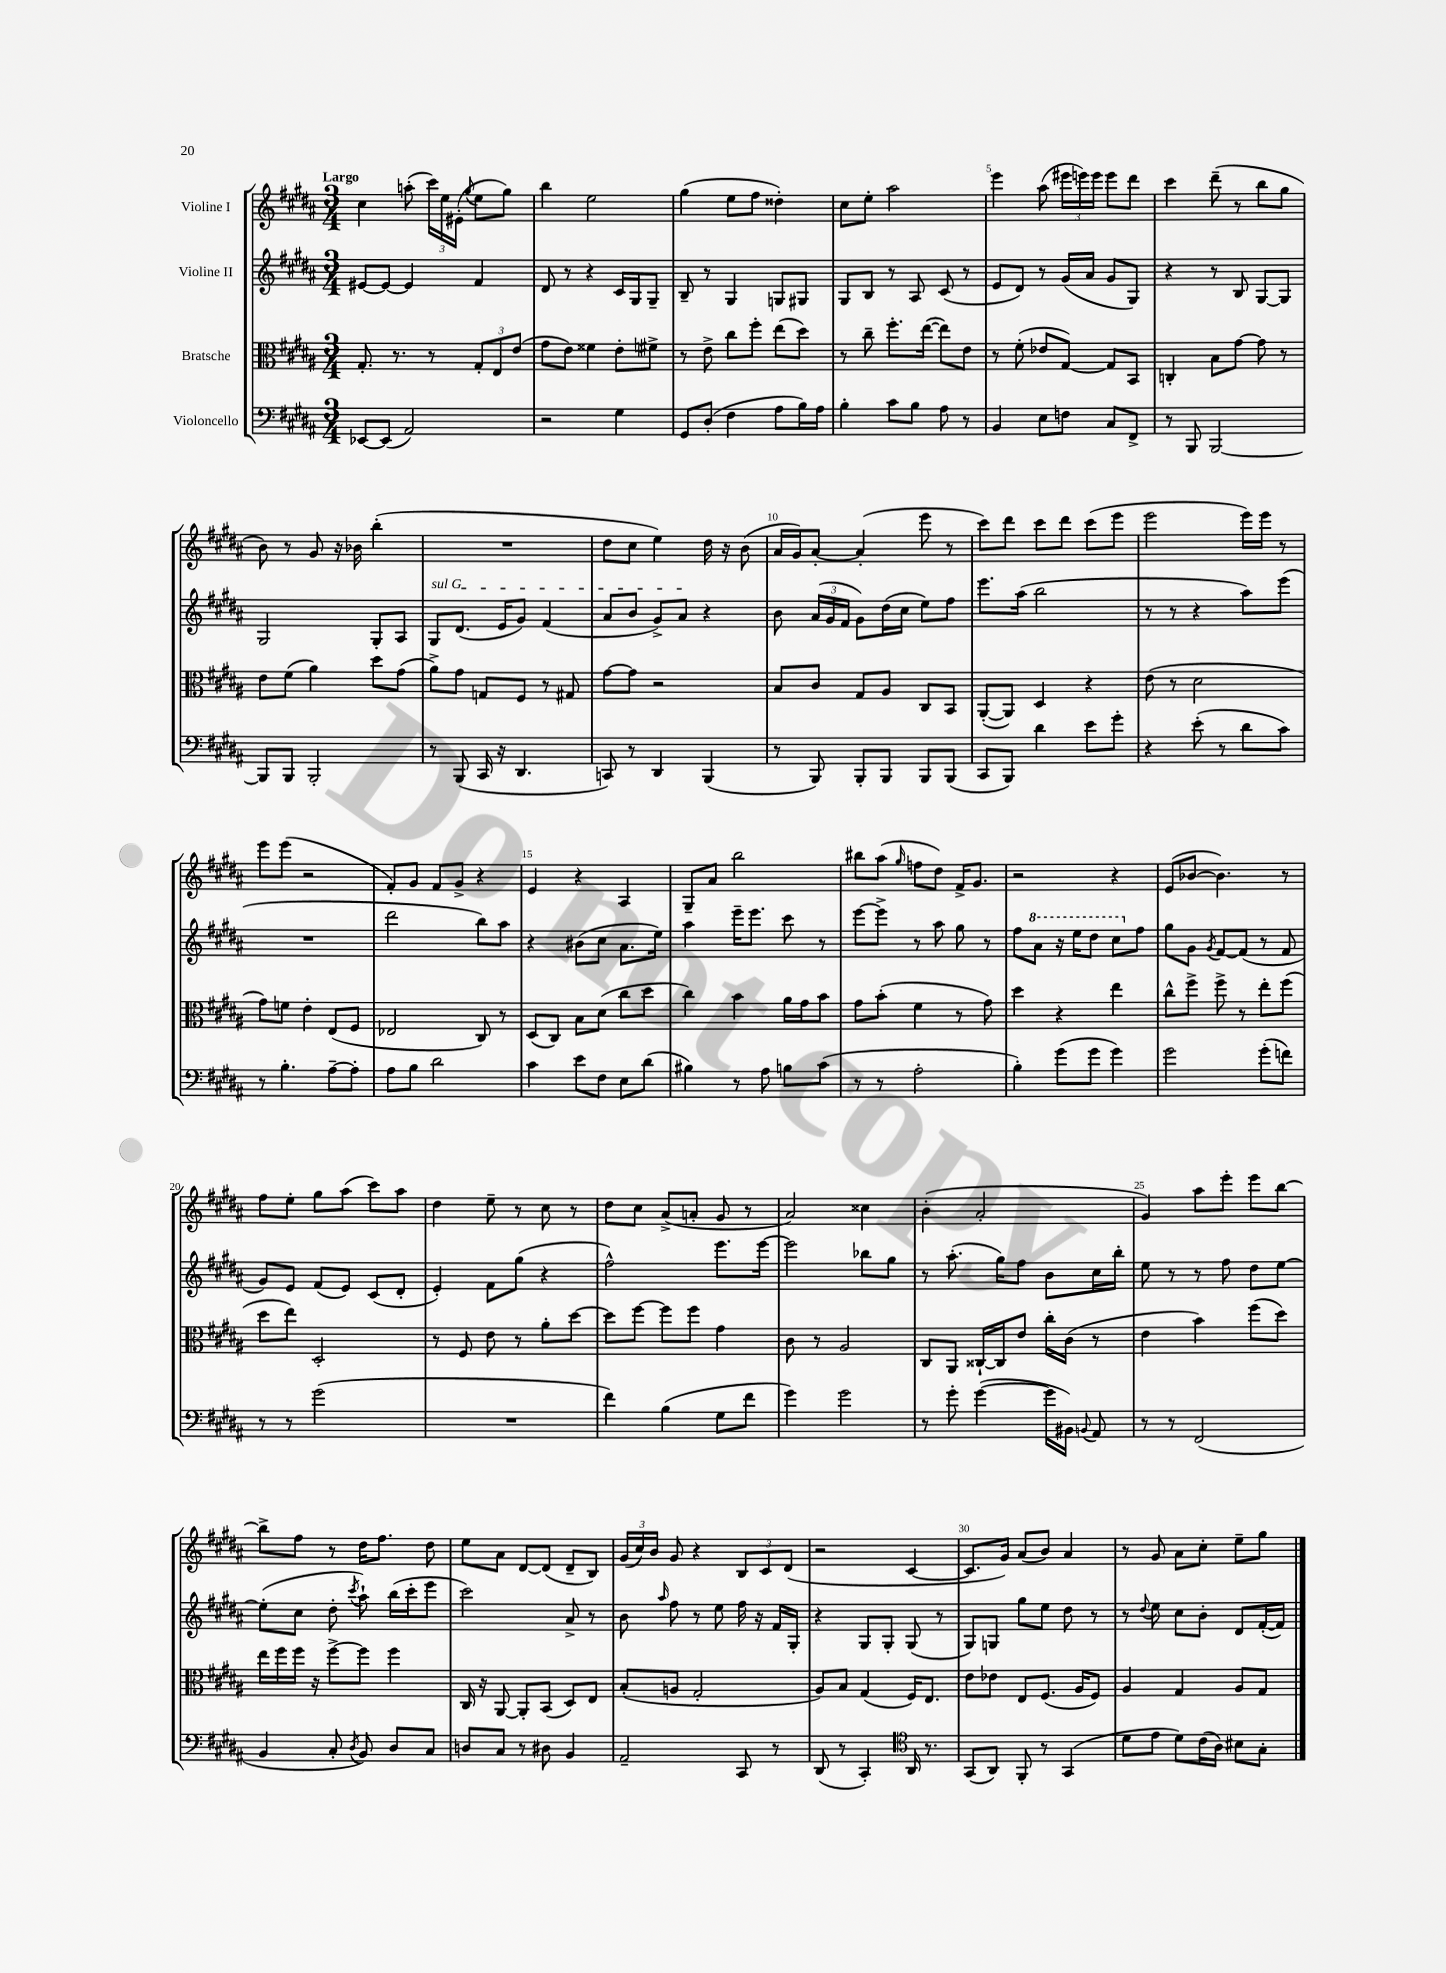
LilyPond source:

<<
\new StaffGroup <<
\new Staff = "s0" \with { instrumentName = "Violine I" } {
    \clef treble \key b \major \numericTimeSignature \time 3/4 \tempo "Largo"
    \autoBeamOff cis''4 a''8-.( \tuplet 3/2 { cis'''16[) e''16 eis'16]-.( } \appoggiatura { gis''8 } e''8[ gis''8]) |
    b''4 e''2 |
    gis''4( e''8[ fis''8] disis''4-.) |
    cis''8[ e''8]-. ais''2 |
    e'''4 ais''8( \tuplet 3/2 { eis'''16[ e'''16) e'''16] } e'''8[ dis'''8] |
    cis'''4 dis'''8--( r8 b''8[ gis''8] |
    b'8) r8 gis'8 r16 bes'16 b''4-.( |
    R2. |
    dis''8[ cis''8] e''4) dis''16 r16 b'8( |
    ais'16[ gis'16) ais'8]~-. ais'4-.( e'''8 r8 |
    cis'''8[) dis'''8] cis'''8[ dis'''8] cis'''8[( e'''8] |
    e'''2 e'''16[) e'''16] r8 |
    e'''8[ e'''8]( r2 |
    fis'8[-.) gis'8] fis'8[ gis'8]-> r4 |
    e'4 r4 ais4 |
    gis8[-- ais'8] b''2 |
    bis''8[ ais''8]( \grace { gis''16 } f''8[ dis''8]) fis'16[-> gis'8.] |
    r2 r4 |
    e'8[( bes'8]~ bes'4.) r8 |
    fis''8[ e''8]-. gis''8[ ais''8]( cis'''8[) ais''8] |
    dis''4 e''8-- r8 cis''8 r8 |
    dis''8[ cis''8] ais'8[->( a'8]-. gis'8 r8 |
    ais'2) cisis''4 |
    b'4-.( ais'2-. |
    gis'4) ais''8[ e'''8]-. e'''8[ b''8]~ |
    b''8[-> fis''8] r8 dis''16[ fis''8.] dis''8 |
    e''8[ ais'8] dis'8[~ dis'8]( dis'8[-- b8]) |
    \tuplet 3/2 { gis'16[( cis''16) b'16] } gis'8 r4 \tuplet 3/2 { b8[ cis'8 dis'8]( } |
    r2 cis'4~ |
    cis'8.[ gis'16]) ais'8[( b'8]) ais'4 |
    r8 gis'8 ais'8[ cis''8]-. e''8[-- gis''8] \bar "|." |
}
\new Staff = "s1" \with { instrumentName = "Violine II" } {
    \clef treble \key b \major \numericTimeSignature \time 3/4
    \autoBeamOff eis'8[~ eis'8]~ eis'4 fis'4 |
    dis'8 r8 r4 cis'16[ gis16 gis8]-- |
    b8-- r8 gis4 g8[ gis8] |
    gis8[ b8] r8 ais8 cis'8( r8 |
    e'8[ dis'8]) r8 gis'16[( ais'16] gis'8[ gis8]) |
    r4 r8 b8 gis8[~ gis8] |
    gis2 gis8[-. ais8] |
    \once \override TextSpanner.bound-details.left.text = \markup { \italic "sul G" } gis8[\startTextSpan dis'8.]( e'16[ gis'8]) fis'4( |
    ais'8[ b'8] gis'8[->) ais'8]\stopTextSpan r4 |
    b'8 \tuplet 3/2 { ais'16[( gis'16 fis'16] } gis'8[) dis''16( cis''16] e''8[) fis''8] |
    e'''8.[ ais''16]( b''2 |
    r8 r8 r4 ais''8[) e'''8]( |
    R2. |
    dis'''2 b''8[) ais''8] |
    r4 bis'8[( cis''8] ais'8.[ e''16]) |
    ais''4 e'''16[-- e'''8.] cis'''8 r8 |
    e'''8[~ e'''8]-> r8 ais''8 gis''8 r8 |
    fis''8[ \ottava #1 ais''8] r16 e'''16[ dis'''8] cis'''8[ \ottava #0 fis''8] |
    gis''8[ gis'8] \acciaccatura { gis'8 } fis'8[~ fis'8]( r8 fis'8 |
    gis'8[) e'8] fis'8[( e'8]) cis'8[( dis'8]-. |
    e'4-.) fis'8[ gis''8]( r4 |
    fis''2-^) e'''8.[ e'''16]~ |
    e'''2 bes''8[ gis''8] |
    r8 ais''8.-.( gis''16[) fis''8] b'8[ cis''16 b''16]-. |
    e''8 r8 r8 fis''8 dis''8[ e''8]~ |
    e''8[-.( cis''8] dis''8-. \acciaccatura { cis'''8 } ais''8-!) b''16[( cis'''16-. e'''8] |
    cis'''2) ais'8-> r8 |
    b'8 \grace { ais''16 } fis''8 r8 e''8 fis''16 r16 fis'16[ gis16]-. |
    r4 gis8[ gis8]-. gis8( r8 |
    gis8[) g8] gis''8[ e''8] dis''8 r8 |
    r8 \appoggiatura { dis''8 } e''8 cis''8[ b'8]-. dis'8[ fis'16~-.( fis'16]) \bar "|." |
}
\new Staff = "s2" \with { instrumentName = "Bratsche" } {
    \clef alto \key b \major \numericTimeSignature \time 3/4
    \autoBeamOff gis8.-. r8. r8 \tuplet 3/2 { gis8[-. e8 e'8]( } |
    gis'8[ e'8]) fisis'4 e'8[-. fis'8]-> |
    r8 e'8-> cis''8[ fis''8]-. e''8[( dis''8]) |
    r8 cis''8-- fis''8.[-. e''16]~( e''8[) e'8] |
    r8 fis'8-.( ees'8[ gis8]~) gis8[ b,8] |
    c4-. b8[ gis'8]~ gis'8 r8 |
    e'8[ fis'8]( ais'4) dis''8[ gis'8]( |
    ais'8[->) gis'8] g8[ fis8] r8 gis8 |
    gis'8[~ gis'8] r2 |
    b8[ cis'8] gis8[ ais8] cis8[ b,8] |
    ais,8[~-.( ais,8]) dis4 r4 |
    e'8( r8 dis'2 |
    gis'8[) f'8] e'4-. e8[( fis8] |
    ees2 cis8) r8 |
    dis8[( cis8]) b8[ dis'8]( cis''8[ dis''8] |
    cis''4) b'4 ais'16[ gis'16 b'8] |
    gis'8[ b'8]-.( fis'4 r8 gis'8) |
    dis''4 r4 e''4 |
    cis''8[-^ fis''8]-> fis''8-> r8 e''8[-. fis''8]( |
    dis''8[ e''8]) dis2-. |
    r8 fis8 e'8 r8 ais'8[-. dis''8]~ |
    dis''8[ fis''8]~ fis''8[ fis''8] gis'4 |
    cis'8 r8 ais2 |
    cis8[ ais,8] cisis16[~-! cisis16 e'8] cis''16[-. cis'16]( r8 |
    e'4 b'4) fis''8[( dis''8]) |
    e''16[ fis''16 fis''16] r16 fis''8[~-> fis''8] fis''4 |
    cis16 r16 ais,8~ ais,8[-. b,8]( dis8[) e8] |
    b8[-.( a8] gis2-. |
    ais8[) b8] gis4( fis16[) e8.] |
    e'8[ ees'8] e8[ fis8.]( ais16[ fis8]) |
    ais4 gis4 ais8[ gis8] \bar "|." |
}
\new Staff = "s3" \with { instrumentName = "Violoncello" } {
    \clef bass \key b \major \numericTimeSignature \time 3/4
    \autoBeamOff ees,8[~ ees,8]( ais,2) |
    r2 gis4 |
    gis,8[ dis8]-.( fis4 ais8[ b16) ais16] |
    b4-. cis'8[ b8] ais8 r8 |
    b,4 e8[ f8] cis8[ fis,8]-> |
    r8 b,,8 b,,2~ |
    b,,8[ b,,8] b,,2-. |
    r8 b,,8( cis,16 r16 dis,4. |
    c,8) r8 dis,4 b,,4( |
    r8 b,,8) b,,8[-. b,,8] b,,8[ b,,8]( |
    cis,8[ b,,8]) dis'4 e'8[ gis'8]-. |
    r4 e'8-.( r8 dis'8[ cis'8]) |
    r8 b4.-. ais8[~-- ais8]-. |
    ais8[ b8] dis'2 |
    cis'4 e'8[ fis8] e8[ dis'8]( |
    bis4) r8 ais8 b8[ cis'8]( |
    r8 r8 ais2-. |
    b4-.) gis'8[( gis'8] gis'4) |
    gis'2 gis'8[-.( f'8]) |
    r8 r8 gis'2( |
    R2. |
    fis'4) b4( gis8[ fis'8] |
    gis'4) gis'2 |
    r8 gis'8-. gis'4~( gis'16[ bis,16]) \appoggiatura { b,8 } ais,8 |
    r8 r8 fis,2( |
    b,4 cis8-. \acciaccatura { dis8 } b,8) dis8[ cis8] |
    d8[ cis8] r8 dis8 b,4 |
    ais,2-- cis,8 r8 |
    dis,8( r8 cis,4-.) \clef tenor ais,16 r8. |
    gis,8[( ais,8]) fis,8-. r8 gis,4( |
    dis'8[ e'8] dis'8[) cis'16( ais16]) bis8[ gis8]-. \bar "|." |
}
>>
>>
\layout { \context { \Score \override BarNumber.break-visibility = ##(#f #t #t) barNumberVisibility = #(every-nth-bar-number-visible 5) } }
